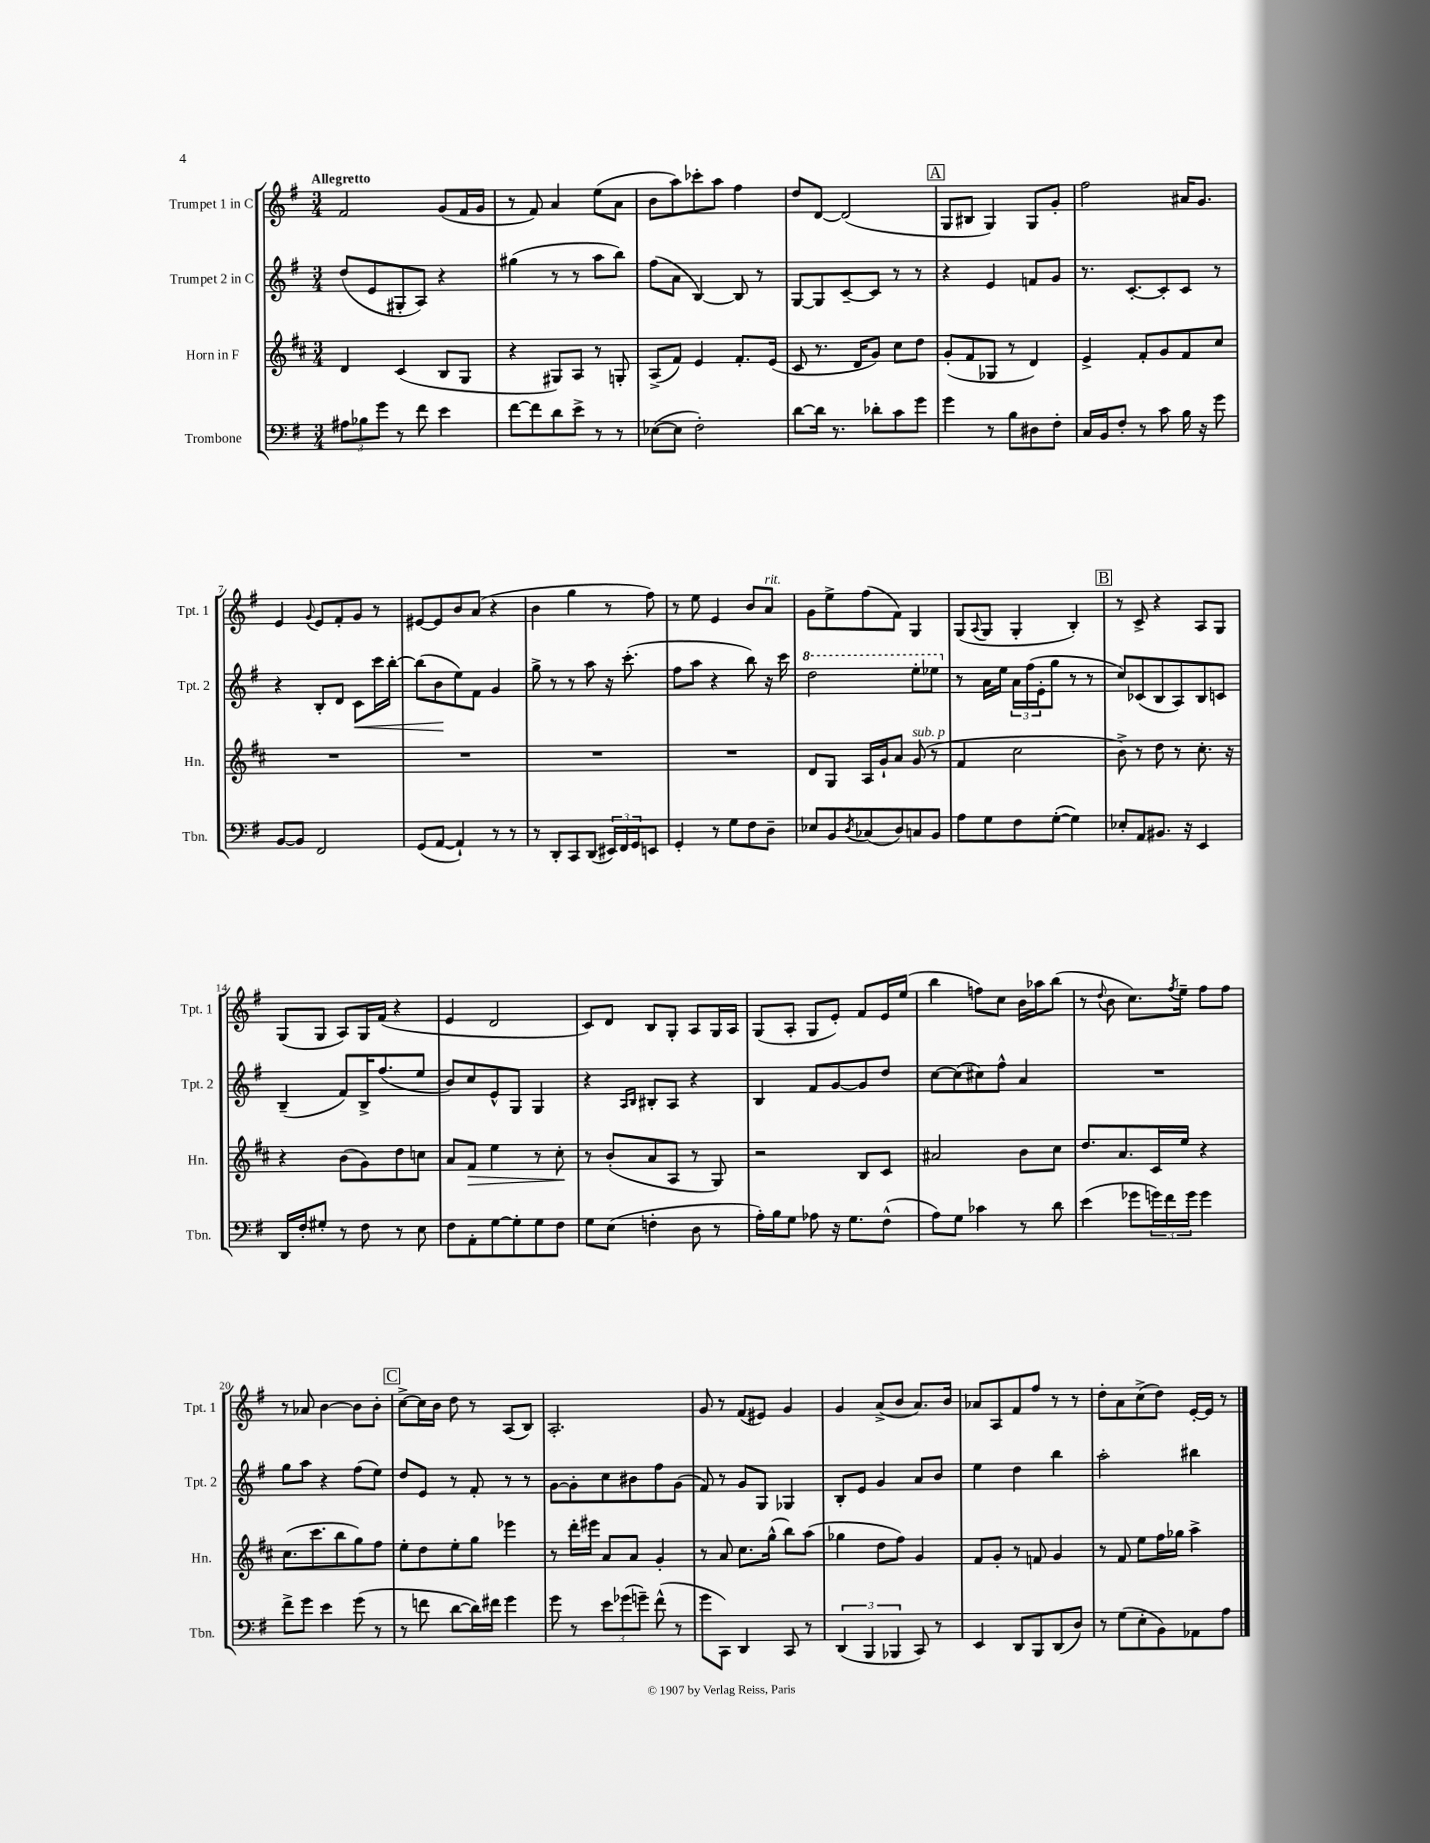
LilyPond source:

<<
\new StaffGroup <<
\new Staff = "s0" \with { instrumentName = "Trumpet 1 in C" shortInstrumentName = "Tpt. 1" } {
    \clef treble \key g \major \numericTimeSignature \time 3/4 \tempo "Allegretto"
    fis'2 g'8( fis'16 g'16 |
    r8 fis'8) a'4 e''8( a'8 |
    b'8 a''8) ces'''8-. a''8 fis''4 |
    d''8 d'8~ d'2( |
    \mark \markup { \box "A" } g8 bis8 g4) g8 g'8-. |
    fis''2 ais'16 g'8. |
    e'4 \appoggiatura { g'8 } e'8 fis'8-. g'8 r8 |
    eis'8~ eis'8 b'8 a'8( r4 |
    b'4 g''4 r8 fis''8) |
    r8 e''8 e'4 b'8 a'8^\markup { \italic "rit." } |
    g'8 e''8-> fis''8( fis'8) g4 |
    g8( \appoggiatura { a8 } g8 g4-. b4-.) |
    \mark \markup { \box "B" } r8 c'8-> r4 a8 g8 |
    g8( g8 a8) g16 fis'16( r4 |
    e'4 d'2 |
    c'8) d'8 b8 g8-. a8 g16 a16 |
    g8( a8-. g8 e'8-.) fis'8 e'16 e''16( |
    b''4 f''8) c''8 b'16 aes''16 b''8( |
    r8 \appoggiatura { d''8 } b'8 c''8.) \acciaccatura { fis''8 } e''16-- fis''8 fis''8 |
    r8 aes'8 b'4~ b'8 b'8-. |
    \mark \markup { \box "C" } c''8~-> c''16 b'16 d''8 r8 a8( b8) |
    a2.-. |
    g'8 r8 fis'8( eis'8) g'4 |
    g'4 a'8->( b'8 a'8.) b'16 |
    aes'8 a8 fis'8 fis''8 r8 r8 |
    d''8-. a'8 c''8->( d''8) e'16~-. e'16 r8 \bar "|." |
}
\new Staff = "s1" \with { instrumentName = "Trumpet 2 in C" shortInstrumentName = "Tpt. 2" } {
    \clef treble \key g \major \numericTimeSignature \time 3/4
    d''8( e'8 gis8-. a8) r4 |
    gis''4( r8 r8 a''8 b''8) |
    fis''8( a'8 b4~) b8 r8 |
    g8~ g8 c'8~-- c'8 r8 r8 |
    \mark \markup { \box "A" } r4 e'4 f'8 g'8 |
    r8. c'8.~-. c'8-. c'8 r8 |
    r4 b8-. d'8 c'8\< c'''16 b''16~-. |
    b''8( b'8\! e''8) fis'8 g'4 |
    g''8-> r8 r8 a''8 r16 c'''8.-.( |
    fis''8 a''8 r4 b''8) r16 c'''16 |
    \ottava #1 d'''2 e'''8-. ees'''8 \ottava #0 |
    r8 a'16 e''16 \tuplet 3/2 { a'16 fis''16( e'16-. } g''8 r8 r8 |
    \mark \markup { \box "B" } c''8) ces'8( b8 a8) b8 c'8 |
    b4--( fis'8) b16-> fis''8.( e''8 |
    b'8) c''8 e'8-^ g8 g4 |
    r4 \grace { a16 b16 } bis8-. a8 r4 |
    b4 fis'8 g'8~ g'8 d''8 |
    c''8~ c''8( cis''8) fis''8-^ a'4 |
    R2. |
    g''8 a''8 r4 fis''8( e''8) |
    \mark \markup { \box "C" } d''8 e'8 r8 fis'8-. r8 r8 |
    g'8~ g'8-. c''8 bis'8 fis''8 g'8( |
    fis'8) r8 g'8 g8 ges4 |
    b8-. e'8 g'4 a'8 b'8 |
    e''4 d''4 b''4 |
    a''2-. bis''4 \bar "|." |
}
\new Staff = "s2" \with { instrumentName = "Horn in F" shortInstrumentName = "Hn." } {
    \clef treble \key d \major \numericTimeSignature \time 3/4
    d'4 cis'4( b8 g8 |
    r4 gis8) a8 r8 g8-. |
    a8->( fis'8) e'4 fis'8.-. e'16( |
    cis'8 r8. d'16 g'8) cis''8 d''8 |
    \mark \markup { \box "A" } g'8-.( fis'8 ges8 r8 d'4) |
    e'4-> fis'8-. g'8 fis'8 cis''8 |
    R2. |
    R2. |
    R2. |
    R2. |
    d'8 g8 a16 g'16-! a'8 g'8^\markup { \italic "sub. p" }( r8 |
    fis'4 cis''2 |
    \mark \markup { \box "B" } b'8->) r8 d''8 r8 cis''8.-. r16 |
    r4 b'8( g'8) d''8 c''8 |
    a'8 fis'8\> e''4 r8 cis''8-.\! |
    r8 b'8-.( a'8 a8 r8 g8) |
    r2 b8 cis'8 |
    ais'2 b'8 cis''8 |
    d''8. a'8. cis'16 e''16 r4 |
    cis''8.( cis'''8. b''8 g''8) fis''8 |
    \mark \markup { \box "C" } e''8-. d''8 e''8-. g''8 ees'''4 |
    r8 d'''16-. eis'''16 a'8 a'8 g'4-. |
    r8 a'8 cis''8. g''16-^( b''8) a''8( |
    ges''4 d''8 fis''8) g'4 |
    fis'8 g'8-. r8 f'8 g'4 |
    r8 fis'8 e''8 fis''16 ges''16 a''4-> \bar "|." |
}
\new Staff = "s3" \with { instrumentName = "Trombone" shortInstrumentName = "Tbn." } {
    \clef bass \key g \major \numericTimeSignature \time 3/4
    \tuplet 3/2 { ais8 bes8 g'8 } r8 fis'8 e'4 |
    fis'8~ fis'8 d'8 e'8-> r8 r8 |
    ees8~( ees8 fis2-.) |
    d'8~ d'16 r8. des'8-. c'8 g'8 |
    \mark \markup { \box "A" } g'4 r8 b8 dis8 fis8-. |
    c16 b,16 fis8-. r8 c'8 b16 r16 g'8 |
    b,8~ b,8 fis,2 |
    g,8( a,8~ a,4-!) r8 r8 |
    r8 d,8-. c,8 d,8( \tuplet 3/2 { eis,16) fis,16 g,16 } e,8 |
    g,4-. r8 g8 fis8 d8-- |
    ees8 b,8 \acciaccatura { d8 } ces8( d8) c8 b,8 |
    a8 g8 fis8 g8~-.( g4) |
    \mark \markup { \box "B" } ees8-. a,8 bis,8. r16 e,4 |
    d,16 fis16-. gis8-. r8 fis8 r8 e8 |
    fis8 a,8-. g8~ g8-. g8 fis8 |
    g8 e8( f4-. d8 r8 |
    a16-.) b16 g8 aes8 r16 g8. fis8-^( |
    a8) g8 ces'4 r8 d'8 |
    e'4( ges'8 \tuplet 3/2 { g'16) fis'16 g'16 } g'4 |
    fis'8-> g'8 e'4 g'8( r8 |
    \mark \markup { \box "C" } r8 f'8 d'8~ d'16) fis'16 g'4 |
    g'8 r8 \tuplet 3/2 { e'8 ges'8( g'8--) } fis'8-^( r8 |
    g'8 c,8) d,4 c,8 r8 |
    \tuplet 3/2 { d,4( b,,4 bes,,4 } c,8) r8 |
    e,4 d,8 b,,8 d,8( d8) |
    r8 g8( e8-. b,8) aes,8 a8 \bar "|." |
}
>>
>>
